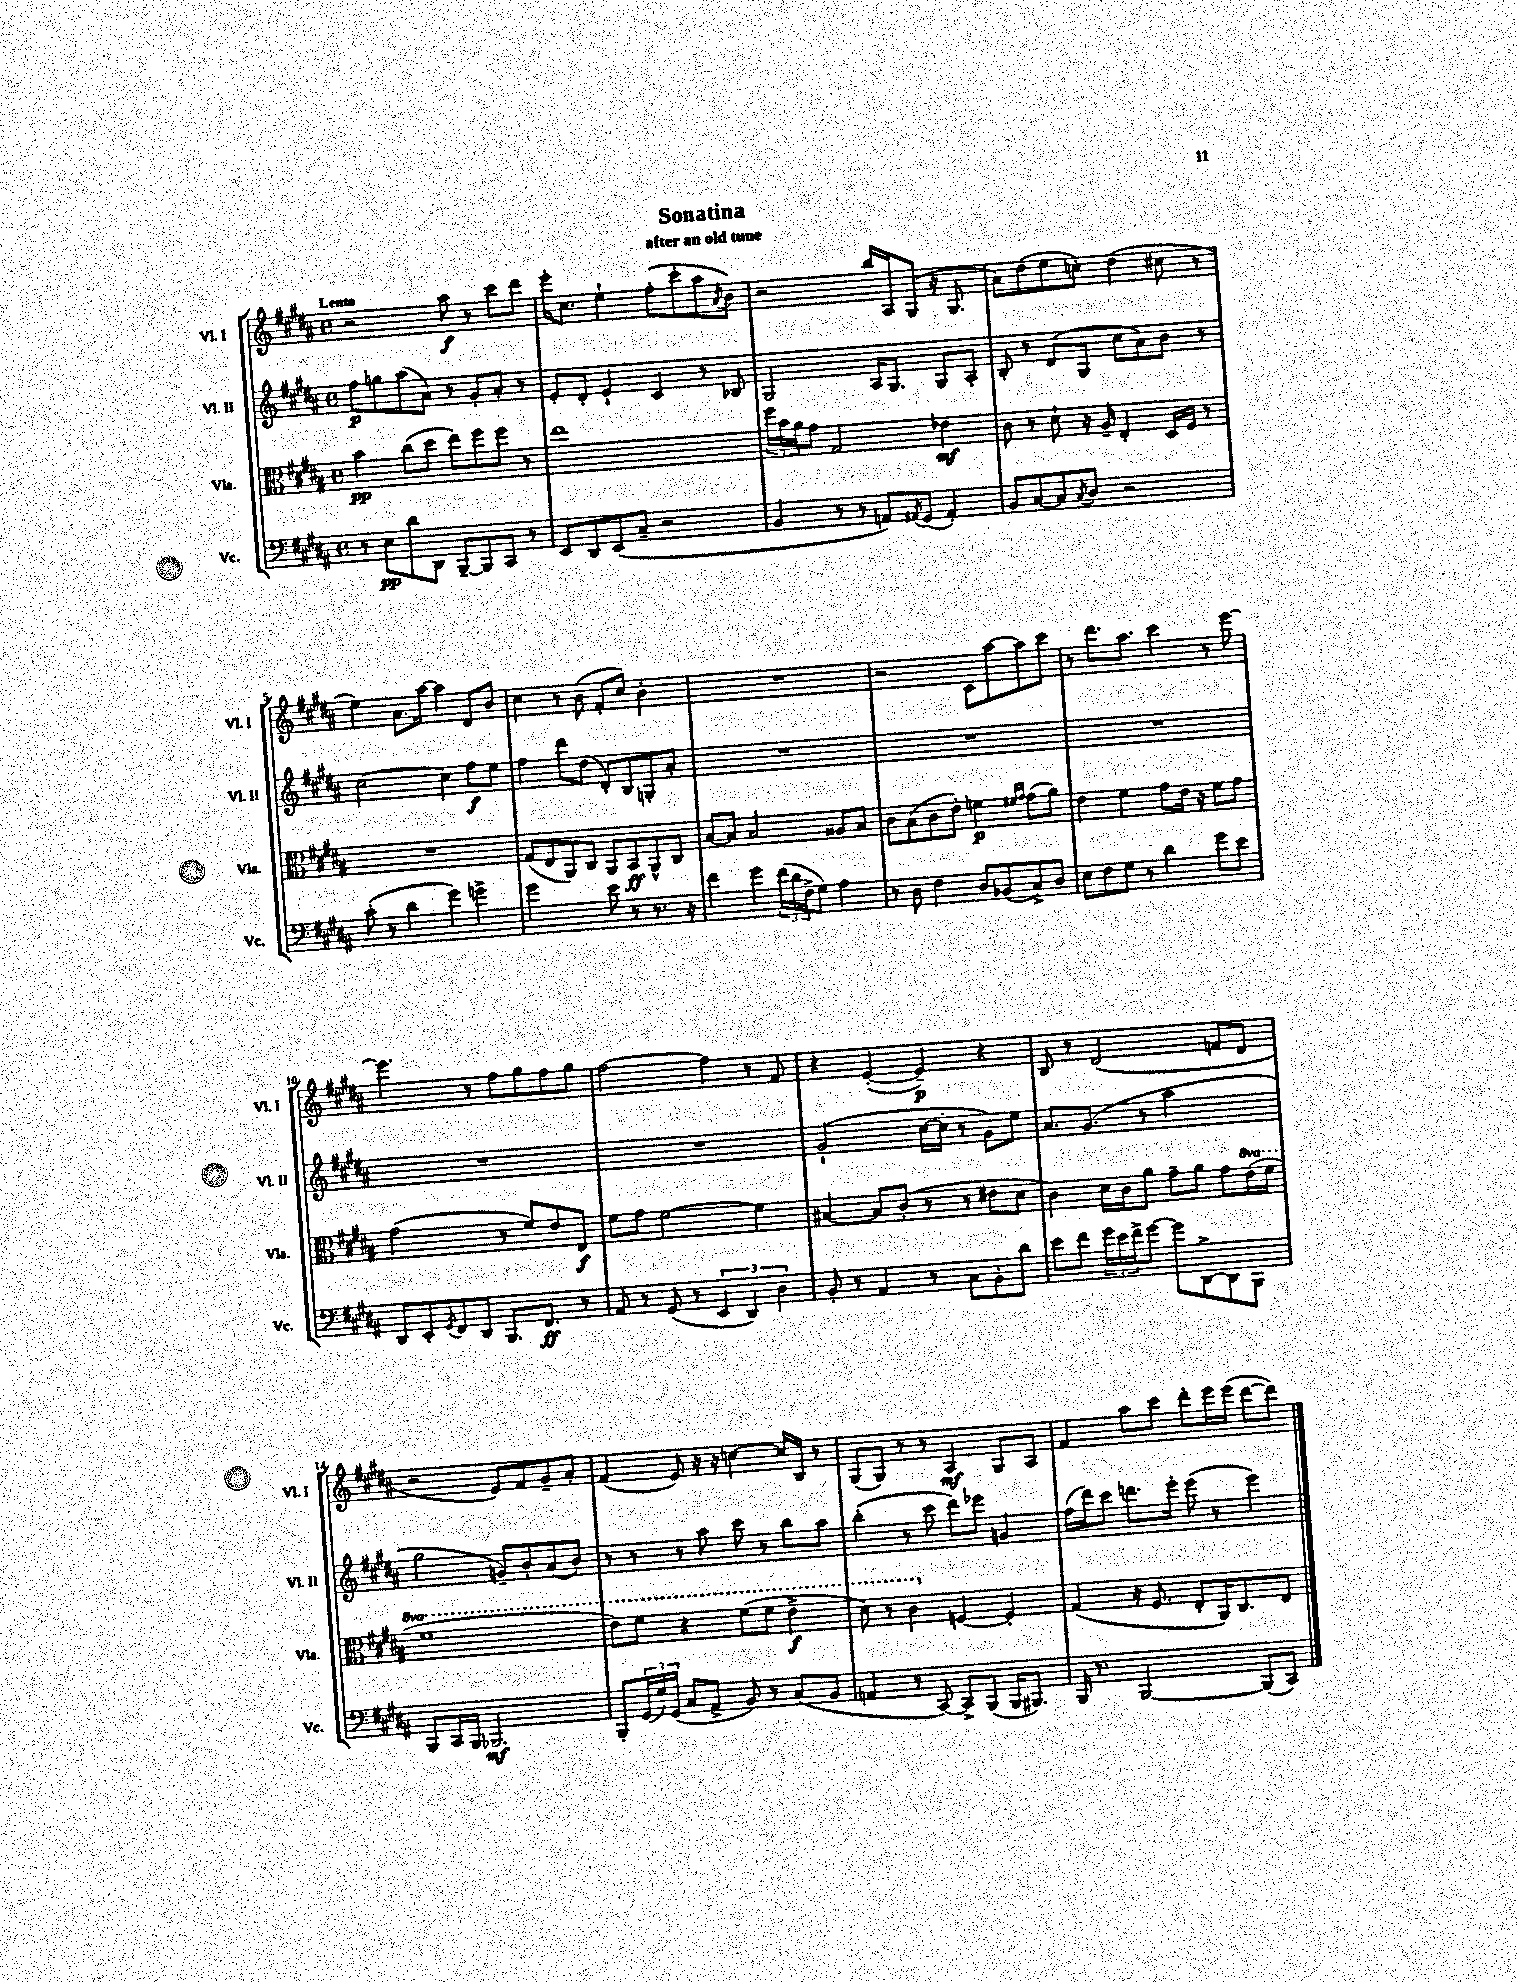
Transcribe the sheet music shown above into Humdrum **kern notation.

**kern	**kern	**kern	**kern
*staff4	*staff3	*staff2	*staff1
*clefF4	*clefC3	*clefG2	*clefG2
*k[f#c#g#d#a#]	*k[f#c#g#d#a#]	*k[f#c#g#d#a#]	*k[f#c#g#d#a#]
*M4/4	*M4/4	*M4/4	*M4/4
*met(c)	*met(c)	*met(c)	*met(c)
8r	4b\	8ff#\L	2r
8E\L	.	8gg\	.
8d#\	(8cc#\L	(8aa#\	.
8DD#\J	8dd#\J	8a#\J)	.
[8BBB~/L	8ee\L)	8r	8aa#\
8BBB/]	8ff#\	8g#'/L	8r
8CC#/J	8ff#\J	8a#'/J	8ccc#\L
8r	8r	8r	8ddd#\J
=	=	=	=
8EE/L	1ee	8e'/L	16eee'\LK
.	.	.	8.cc#\J
8DD#/	.	8d#'/J	.
(8EE/	.	4e`/	4ee`\
8C#~/J	.	.	.
2r	.	4c#/	(8ff#'\L
.	.	.	8ccc#'\
.	.	8r	8aa#\
.	.	.	8qa#/
.	.	8B-/	8b\J)
=	=	=	=
4BB/	24ff#\LL	2G#/	2r
.	24b\	.	.
.	24a#\J	.	.
.	8g#\J	.	.
8r	2G#/	.	.
8r	.	.	.
8AA/L)	.	16A#/LK	16bb/LL
.	.	8.G#/J	16A#/J
8qAA#/	.	.	.
(8GG#/J	.	.	(8G#/J
4AA#'/)	4e-\	8G#/L	16r
.	.	.	8.G#/
.	.	8A#'/J	.
=	=	=	=
8BB/L	8c#\	8B'/	8a#\L)
[8C#/	8r	8r	(8dd#\
8C#/]	8d#`\	(8d#/L	8ee\
8qC#/	.	.	.
8D#/J	16r	8G#/J	8cc'\J)
.	16A#~/	.	.
2r	4E'/	8cc#\L	(4dd#\
.	.	8a#\)	.
.	16D#/LL	8b\J	8cc#\
.	16F#/JJ	.	.
.	8r	8r	8r
=	=	=	=
(8c#'\	1r	[2cc#\	4ee\)
8r	.	.	.
4d#\	.	.	8.a#\L
.	.	.	[16aa#\Jk
4g#\)	.	4cc#\]	4aa#\]
4g^\	.	8ff#\L	8d#/L
.	.	8ee\J	8b/J
=	=	=	=
2g#\	(8G#/L	4ff#\	4cc#\
.	8E/	.	.
.	8AA#/)	8ddd#\L	8r
.	8C#/J	(8dd#\J	(8b\
8e\	8AA#/L	8d#'/L)	8f#'/L
8r	8BB/	8B/	8cc#/J)
8.r	8AA#^^/	8G'/	4b'\
.	8C#/J	8a#'/J	.
16r	.	.	.
=	=	=	=
4f#\	[8B/L	1r	1r
.	8B/]J	.	.
4g#\	2B/	.	.
(24f#\LL	.	.	.
24d#\	.	.	.
24F#^\J	.	.	.
8G#\J)	.	.	.
4A#\	8A##/L	.	.
.	8B/J	.	.
=	=	=	=
8r	8c#\L	1r	2r
8D#\	(8B\	.	.
4F#\	8c#\	.	.
.	8e'\J)	.	.
8D#/L	4f\	.	8c#\L
(8BB-/	.	.	[8aa#\
.	16qqf#/LL	.	.
.	16qqg#/JJ	.	.
8C#^/)	(8g#\L	.	8aa#\]
8D#/J	8a#\J)	.	8ccc#\J
=	=	=	=
8E\L	4e\	1r	8r
8F#\	.	.	8.ddd#\L
8G#\J	4f#\	.	.
.	.	.	8.aa#\J
8r	.	.	.
4d#\	8g#\L	.	4ccc#\
.	16e\Jk	.	.
.	16r	.	.
8g#\L	8f#\L	.	8r
8e\J	8g#\J	.	[8eee\
=	=	=	=
8DD#/L	(2g#\	1r	4.eee\]
8EE'/	.	.	.
8qGG#/	.	.	.
8FF#/	.	.	.
8DD#/J	.	.	8r
8.BBB/L	8r	.	8ff#\L
.	8f#/L)	.	8gg#\
8.FF#/J	.	.	.
.	8e/	.	8ff#\
8r	8E/J	.	8gg#\J
=	=	=	=
8AA#/	8f#\L	1r	[2ff#\
8r	8g#\J	.	.
(8GG#/	[2f#\	.	.
8r	.	.	.
6EE/	.	.	4ff#\]
6DD#/)	.	.	.
.	4f#\]	.	8r
6D#\	.	.	.
.	.	.	8f#/
=	=	=	=
8BB'/	[4B#/	(2g#`/	4r
8r	.	.	.
4AA#/	8B#/]L	.	([4e'/
.	(8c#'/J	.	.
8r	8r	[16cc#\LL	4e~/])
.	.	16cc#'\]JJ	.
8C#\L	8r	8r	.
8BB'\	8e#\L	8g#\L)	4r
8d#\J	8d#\J	8ee\J	.
=	=	=	=
8e\L	4c#\)	8.a#/L	8B/
8f#\J	.	.	8r
.	.	(8.g#/J	.
24g#\LL	16d#\LL	.	(2d#/
24e\	.	.	.
.	16c#\J	.	.
24f#^\J	.	.	.
[8g#\J	8a#\J	8r	.
8g#\]L	8g#~\L	2aa#\	.
[8DD#^\	8a#\J	.	.
8DD#\]	8g#\L	.	8f/L
8BBB\J	(16ee\L	.	8d#/J
.	16ff#\JJ	.	.
=	=	=	=
8BBB/L	1ff#	2gg#\	2r
16CC#/L	.	.	.
16BBB/JJ	.	.	.
2.BBB-/	.	.	.
.	.	8g~/L)	8e/L)
.	.	8b'/	8f#/
.	.	(8a#/	8g#~/
.	.	8b/J)	8a#'/J
=	=	=	=
8BBB'/L	8ee\L)	8r	(4f#/
(24GG#/L	8ff#\J	8r	.
24G#/)	.	.	.
(24GG#/JJ	.	.	.
8C#/L	4r	8r	8e/)
8AA#^/J	.	8aa#\	16r
.	.	.	16r
8BB/)	(8ff#\L	8ccc#\	[4cc\
8r	8ff#\J	8r	.
(8C#/L	4ee^\	8bb\L	16cc/]LL
.	.	.	16B/JJ
8BB/J	.	8aa#\J	8r
=	=	=	=
4AA/	8dd#\)	(4bb'\	(8G#/L
.	8r	.	8G#/J)
8r	4cc#\	8r	8r
[8CC#/)	.	8ccc#\	8r
8CC#^/]L	[4F/	8ddd#\L)	4A#/
(8BBB/J	.	8eee-\J	.
16BBB/LK	4F'/]	4g/	8G#/L
8.BBB#/J)	.	.	.
.	.	.	8A#/J
=	=	=	=
16BBB/	(4G#/	(16ff#\LL	4f#/
8.r	.	16ddd#\J)	.
.	.	8ccc#\J	.
[2BBB/	16r	8.ddd\L	8aa#\L
.	8.F#/	.	.
.	.	.	8ccc#\J
.	.	16eee'\Jk	.
.	8E'/L	(8eee\	8ddd#'\L
.	16AA#/K)	8r	16eee\L
.	8.C#/	.	(16eee\JJ
(8BBB/]L	.	4eee\)	[8ddd#\L
8CC#/J)	8E/J	.	8ddd#\]J)
==	==	==	==
*-	*-	*-	*-
